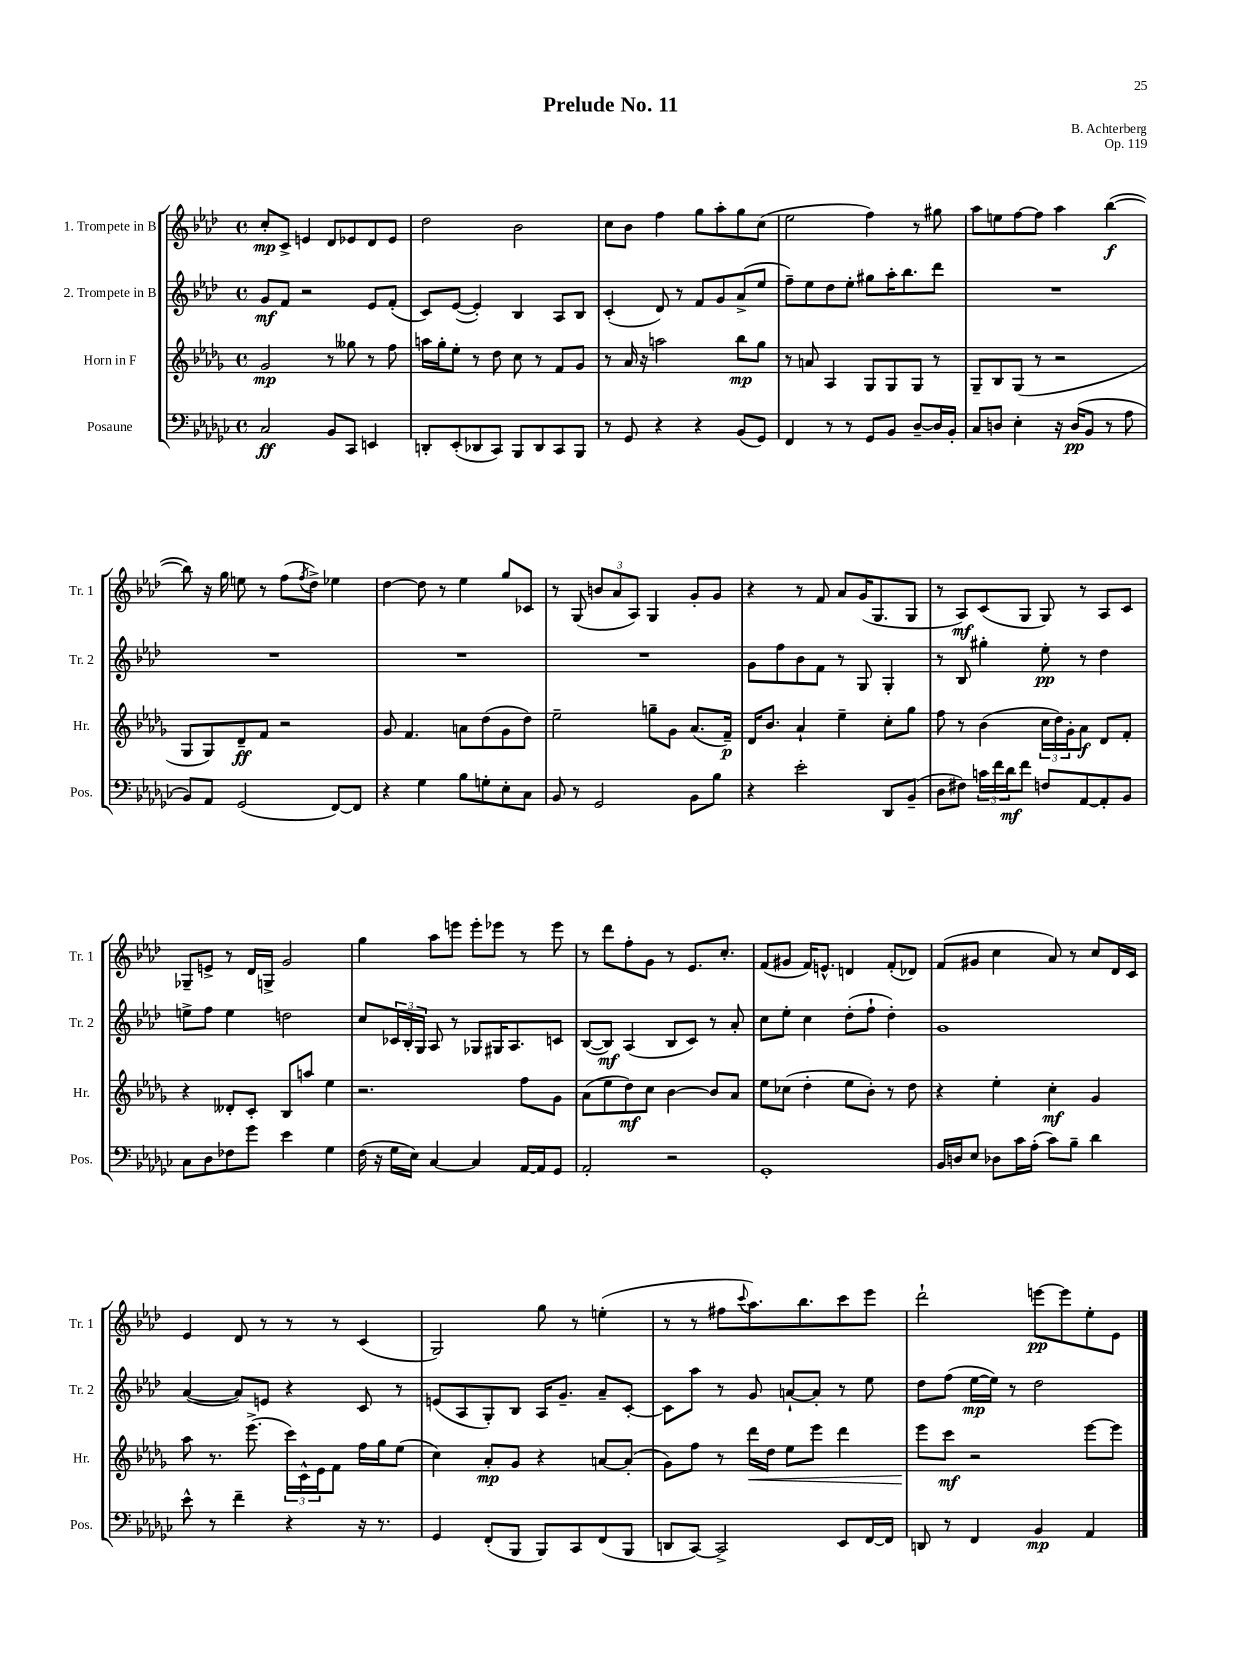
\header { title = "Prelude No. 11" composer = "B. Achterberg" opus = "Op. 119" }
<<
\new StaffGroup <<
\new Staff = "s0" \with { instrumentName = "1. Trompete in B" shortInstrumentName = "Tr. 1" } {
    \clef treble \key aes \major \defaultTimeSignature \time 4/4
    c''8-.\mp c'8-> e'4 des'8 ees'8 des'8 ees'8 |
    des''2 bes'2 |
    c''8 bes'8 f''4 g''8 aes''8-. g''8 c''8( |
    ees''2 f''4) r8 gis''8 |
    aes''8 e''8 f''8~ f''8 aes''4 bes''4~\f( |
    bes''8) r16 g''16 e''8 r8 f''8( \acciaccatura { f''8 } des''8->) ees''4 |
    des''4~ des''8 r8 ees''4 g''8 ces'8 |
    r8 g8( \tuplet 3/2 { b'8 aes'8 aes8) } g4 g'8-. g'8 |
    r4 r8 f'8 aes'8 g'16( g8. g8 |
    r8 aes8\mf) c'8( g8 g8) r8 aes8 c'8 |
    ges8-- e'8-> r8 des'16 g16-> g'2 |
    g''4 aes''8 e'''8 e'''8-. ees'''8 r8 ees'''8 |
    r8 des'''8 f''8-. g'8 r8 ees'8. c''8.-. |
    f'8( gis'8 f'16) e'8.-^ d'4 f'8-.( des'8) |
    f'8( gis'8 c''4 aes'8) r8 c''8 des'16 c'16 |
    ees'4 des'8 r8 r8 r8 c'4( |
    g2) g''8 r8 e''4-.( |
    r8 r8 fis''8 \appoggiatura { c'''8 } aes''8.) bes''8. c'''8 ees'''8 |
    des'''2-! e'''8~\pp e'''8 ees''8-. ees'8 \bar "|." |
}
\new Staff = "s1" \with { instrumentName = "2. Trompete in B" shortInstrumentName = "Tr. 2" } {
    \clef treble \key aes \major \defaultTimeSignature \time 4/4
    g'8\mf f'8 r2 ees'8 f'8-.( |
    c'8) ees'8~( ees'4-.) bes4 aes8 bes8 |
    c'4-.( des'8) r8 f'8 g'8 aes'8->( ees''8 |
    f''8--) ees''8 des''8 ees''8-. gis''8 aes''16-. bes''8. des'''8 |
    R1 |
    R1 |
    R1 |
    R1 |
    g'8 f''8 bes'8 f'8 r8 g8 g4-. |
    r8 bes8 gis''4-. ees''8-.\pp r8 des''4 |
    e''8-> f''8 e''4 d''2 |
    c''8 \tuplet 3/2 { ces'16 bes16-. g16 } aes8 r8 ges8 gis16 aes8. c'8 |
    bes8~( bes8\mf) aes4( bes8 c'8) r8 aes'8-. |
    c''8 ees''8-. c''4 des''8-.( f''8-! des''4-.) |
    g'1 |
    aes'4~( aes'8) e'8 r4 c'8 r8 |
    e'8( aes8 g8-.) bes8 aes16 g'8.-- aes'8-- c'8~-. |
    c'8 aes''8 r8 g'8 a'8~-! a'8-. r8 ees''8 |
    des''8 f''8( ees''16~\mp ees''16) r8 des''2 \bar "|." |
}
\new Staff = "s2" \with { instrumentName = "Horn in F" shortInstrumentName = "Hr." } {
    \clef treble \key des \major \defaultTimeSignature \time 4/4
    ges'2\mp r8 geses''8 r8 f''8 |
    a''16 ges''16-. ees''8-. r8 des''8 c''8 r8 f'8 ges'8 |
    r8 aes'16 r16 a''2 bes''8\mp ges''8 |
    r8 a'8 aes4 ges8 ges8 ges8 r8 |
    ges8-- bes8 ges8( r8 r2 |
    ges8 ges8) des'8--\ff f'8 r2 |
    ges'8 f'4. a'8 des''8( ges'8 des''8) |
    ees''2-- g''8-- ges'8 aes'8.( f'16--\p) |
    des'16 bes'8. aes'4-! ees''4-- c''8-. ges''8 |
    f''8 r8 bes'4( \tuplet 3/2 { c''16 des''16) ges'16-. } aes'8\f des'8 f'8-. |
    r4 deses'8-. c'8-. bes8 a''8 ees''4 |
    r2. f''8 ges'8 |
    aes'8( ees''8 des''8\mf) c''8 bes'4~ bes'8 aes'8 |
    ees''8 ces''8( des''4-. ees''8 bes'8-.) r8 des''8 |
    r4 ees''4-. c''4-.\mf ges'4 |
    aes''8 r8. ees'''8.->( \tuplet 3/2 { c'''16) c'16-^ ees'16 } f'8 f''16 ges''16 ees''8( |
    c''4) aes'8-.\mp ges'8 r4 a'8~ a'8-.( |
    ges'8) f''8 r8 des'''16\< des''16 ees''8 ees'''8 des'''4 |
    ees'''8\! c'''8\mf r2 ees'''8~ ees'''8 \bar "|." |
}
\new Staff = "s3" \with { instrumentName = "Posaune" shortInstrumentName = "Pos." } {
    \clef bass \key ges \major \defaultTimeSignature \time 4/4
    ces2\ff bes,8 ces,8 e,4 |
    d,8-. ees,8-.( des,8 ces,8) bes,,8 des,8 ces,8 bes,,8 |
    r8 ges,8 r4 r4 bes,8( ges,8) |
    f,4 r8 r8 ges,8 bes,8 des8~-- des16 bes,16-. |
    ces8 d8 ees4-. r16 d16\pp( bes,8 r8 aes8 |
    bes,8) aes,8 ges,2( f,8~) f,8 |
    r4 ges4 bes8 g8-. ees8-. ces8 |
    bes,8 r8 ges,2 bes,8 bes8 |
    r4 ees'2-. des,8 bes,8--( |
    des8 fis8) \tuplet 3/2 { c'16 f'16 des'16\mf } f'8 f8 aes,8~ aes,8-. bes,8 |
    ces8 des8 fes8 ges'8 ees'4 ges4 |
    f16( r16 ges16 ees16) ces4~ ces4 aes,16~ aes,16 ges,8 |
    aes,2-. r2 |
    ges,1-. |
    bes,16 d16 ees8 des8 ces'16 aes16-.( ces'8) bes8-- des'4 |
    ees'8-^ r8 f'4-- r4 r16 r8. |
    ges,4 f,8-.( bes,,8 bes,,8) ces,8 f,8( bes,,8 |
    d,8 ces,8~) ces,2-> ees,8 f,16~ f,16 |
    d,8 r8 f,4 bes,4\mp aes,4 \bar "|." |
}
>>
>>
\layout { \context { \Score \remove "Bar_number_engraver" } }
